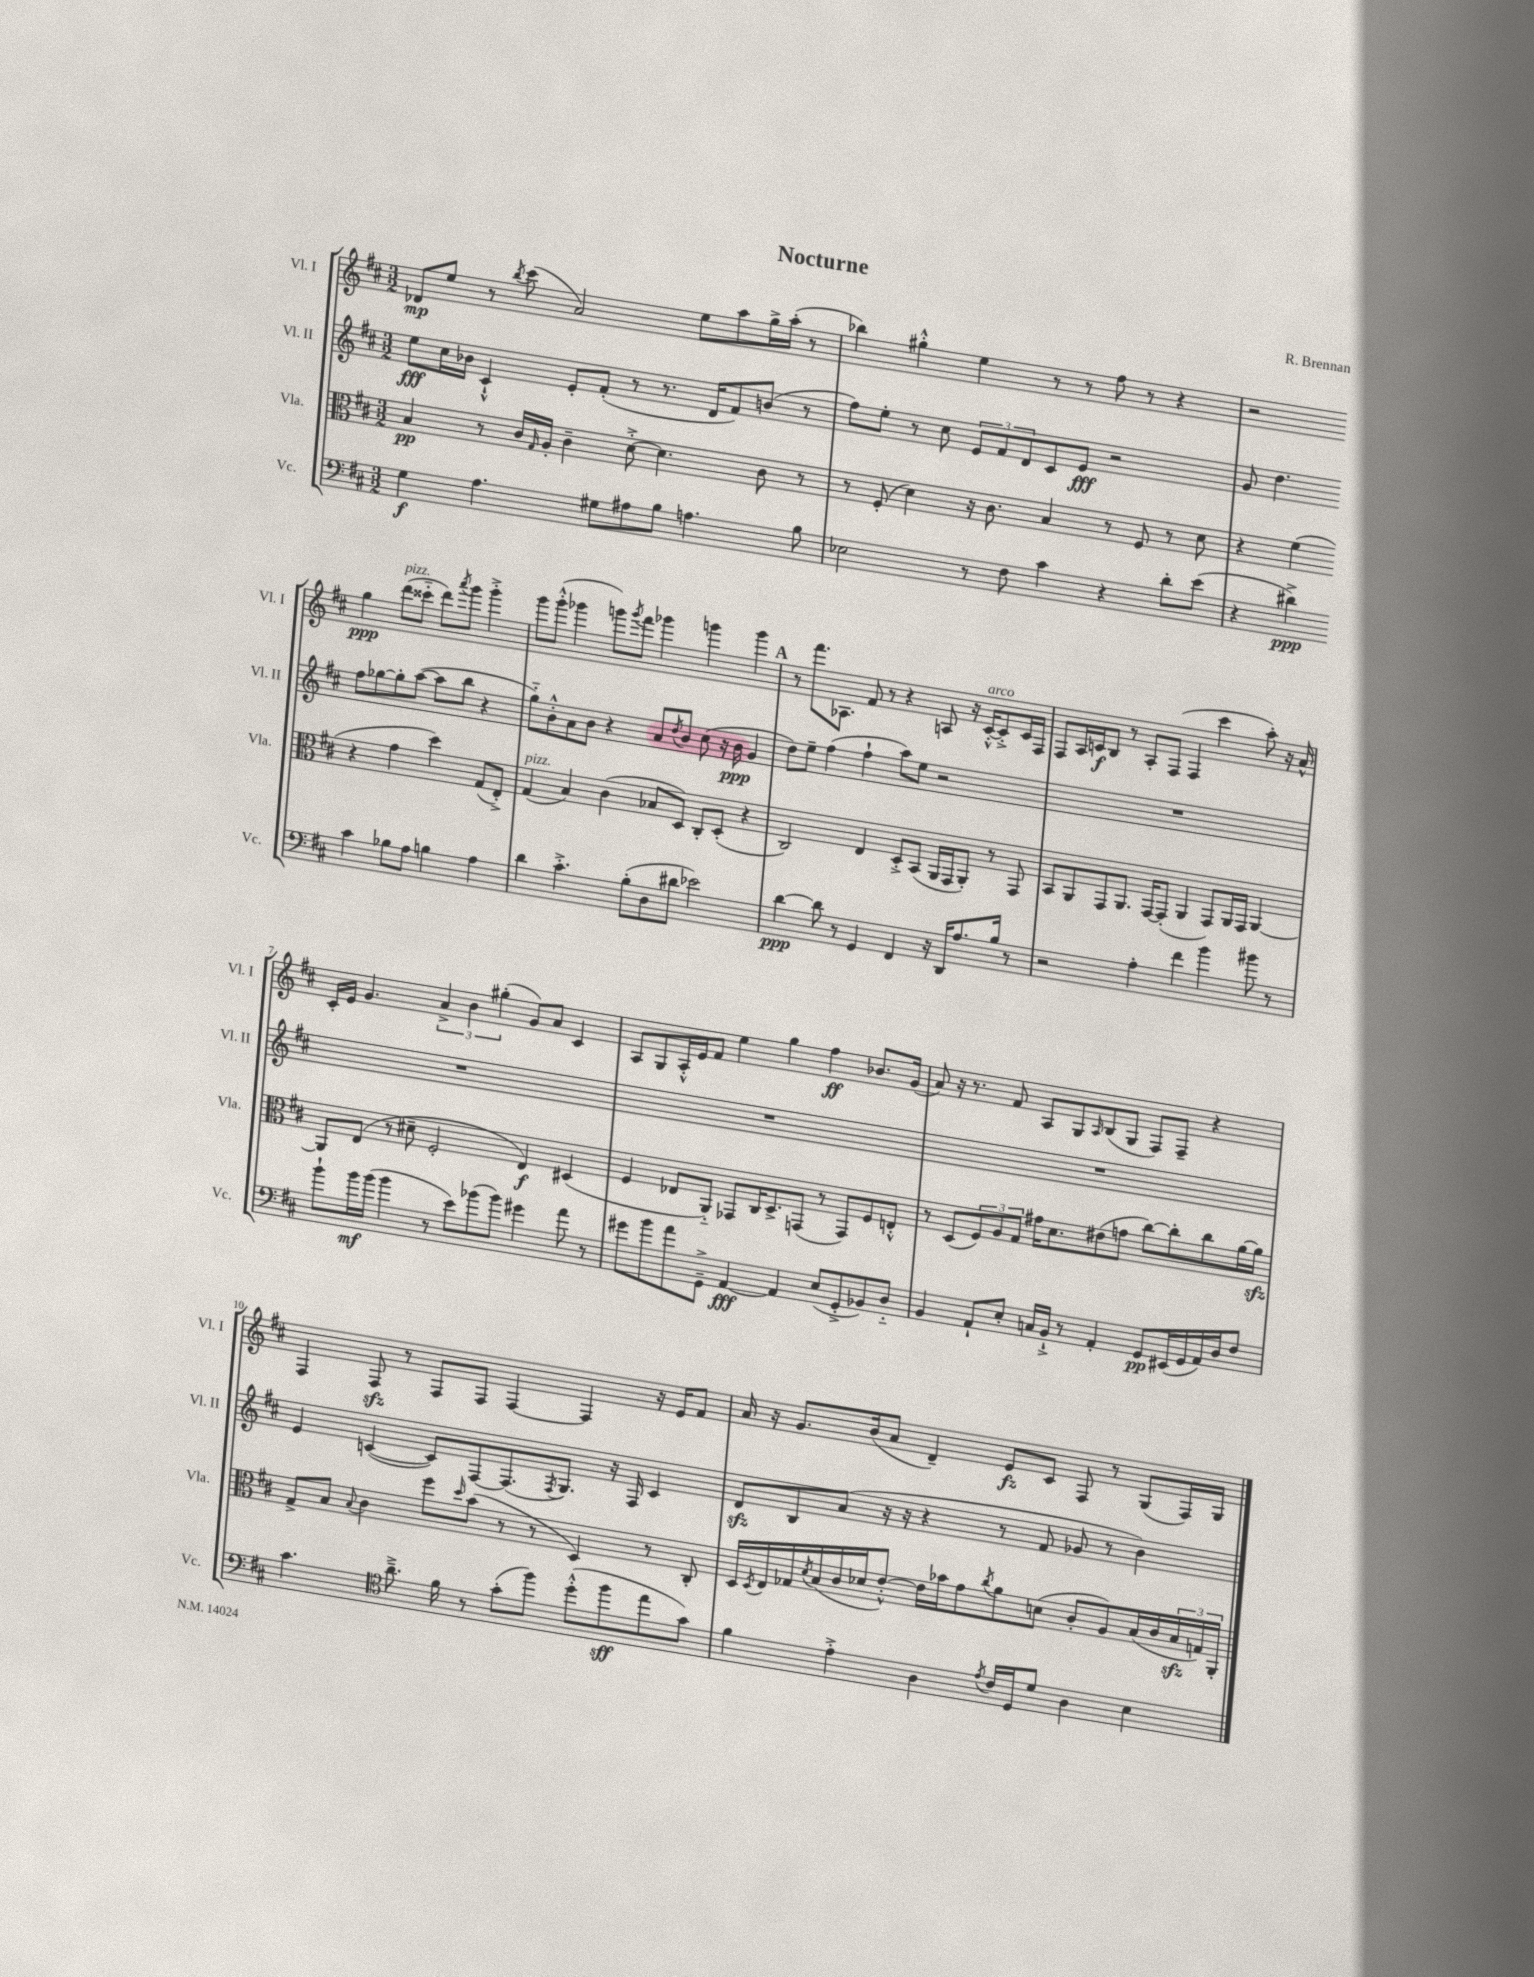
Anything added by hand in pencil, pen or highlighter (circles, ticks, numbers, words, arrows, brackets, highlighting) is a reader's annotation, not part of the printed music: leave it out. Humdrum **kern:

**kern	**kern	**kern	**kern
*staff4	*staff3	*staff2	*staff1
*clefF4	*clefC3	*clefG2	*clefG2
*k[f#c#]	*k[f#c#]	*k[f#c#]	*k[f#c#]
*M3/2	*M3/2	*M3/2	*M3/2
4G\	4B/	8ee\L	8d-/L
.	.	16cc#\L	8ee/J
.	.	16b-\JJ	.
4.A\	8r	4c#`^^/	8r
.	.	.	8qbb/
.	16c#/LL	.	(8ccc#\
.	16qqG/	.	.
.	16A'/JJ	.	.
.	4c#~\	8e'/L	2a/)
8G#\L	.	(8f#'/J	.
8A#\	[8d'^\	8r	.
8B\J	4.d\]	8.r	.
4.A\	.	.	8ee\L
.	.	16d/LK	.
.	.	8f#/)	8aa\
.	8c#\	(8b/J	16gg^\L
.	.	.	(16aa'\JJ
8B\	8r	8r	8r
=	=	=	=
2E-\	8r	8ff#\L)	4bb-\)
.	(8F#'/	8ee'\J	.
.	4d\)	8r	4gg#'^^\
.	.	8cc#\	.
8r	16r	12e/L	4ee\
.	8.c#\	.	.
.	.	12f#/	.
8F#\	.	.	.
.	.	12d/	.
4c#\	4B/	8c#/	8r
.	.	8e/J	8r
4r	8r	2r	8ff#\
.	8F#/	.	8r
8d'\L	8r	.	4r
(8e\J	8d\	.	.
=	=	=	=
4r	4r	8g/	2r
.	.	4.dd\	.
4d#^\)	(4f#\	.	.
4c#\	4r	8ff#\L	4gg\
.	.	[8gg-\	.
8B-\L	4g\	8gg-'\]	(8ddd\L
8A\J	.	([8aa\J	8ccc##'~\J
4B\	4dd\)	8aa\]L	8ddd\L)
.	.	.	8qaaa/
.	.	8bb\J	8ggg\J
4A\	(8G/L	4r	4ggg'^\
.	8E'^/J)	.	.
=	=	=	=
4d\	(4G/	8gg'~\L)	8ggg\L
.	.	8b'^^\	(8ggg'^^\J
4.c#'^\	4B/)	8a\	4ggg-\
.	.	8b\J	.
.	(4c#\	4r	8ggg\L)
.	.	.	8qggg/
(8B'\L	.	.	8fff#\J
8D\	8B-/L	8a/L	4ggg-\
.	.	8qdd/	.
8d#\J	8D/J)	8b/J	.
2e-\)	8C#'/L	(8cc#\	4ggg\
.	(8D'/J	16r	.
.	.	16b\	.
.	4r	4g/	4ggg\
=	=	=	=
[4d\	2C#/)	8dd\L)	8r
.	.	8ee~\J	8.fff#\L
8d\]	.	(4ff#\	.
.	.	.	8.A-\J
8r	.	.	.
4GG/	4E/	4ff#`\	8f#/
.	.	.	8r
4FF#/	8D'^/L	8aa\L)	4r
.	(8BB/J	8ee\J	.
16r	16AA/LL	2r	8A/
16DD/LK	16GG/J	.	.
8.A/	8AA'/J)	.	16r
.	.	.	[16c#'^^/LK
.	8r	.	8c#'^/]
16B/Jk	.	.	.
8r	8GG/	.	16c#/L
.	.	.	16F#/JJ
=	=	=	=
2r	8BB/L	1.r	8F#/L
.	8AA/	.	16A/L
.	.	.	16c/J
.	8GG/	.	8B/J
.	8.AA/J	.	8r
4A'\	.	.	8A'/L
.	[16GG/LK	.	.
.	(8GG'/]J	.	(8F#/J
4f#\	4AA/	.	4F#/
4b\	8GG/L)	.	4ccc#\
.	16AA/L	.	.
.	16GG/JJ	.	.
8b#\	[4AA/	.	8aa'\)
8r	.	.	16r
.	.	.	16a^^/
=	=	=	=
8b`\L	8AA/]L	1.r	16c#'/LL
.	.	.	16e/JJ
16b\L	(8E/J	.	4.g/
(16b\JJ	.	.	.
4b\	8r	.	.
.	8d#~\	.	.
8r	2F#'/	.	6a^/
8e\L)	.	.	.
.	.	.	6b\
(8b-\	.	.	.
.	.	.	(6gg#'\
8b-\J)	.	.	.
4g#\	4E/)	.	8g/L)
.	.	.	8a/J
8a\	(4D#/	.	4c#/
8r	.	.	.
=	=	=	=
8g#\L	4F#/	1.r	8A/L
8b\	.	.	8G/
8a\	8E-/L	.	16A'^^/L
.	.	.	16e/J
8GG~^\J	8AA'~/J)	.	8f#/J
[4AA/	8GG-/L	.	4ee\
.	16C#/K	.	.
.	8.D^/	.	.
4AA/]	.	.	4gg\
.	(8GG/J	.	.
(8E/L	8r	.	4ff#\
8GG'^/	8GG/L)	.	.
8BB-/)	8F#/	.	8.b-/L
8D'~/J	8E'^^/J	.	.
.	.	.	(16g/Jk
=	=	=	=
4BB/	8r	1.r	8a/)
.	(8D/L	.	16r
.	.	.	8.r
8AA`/L	12F#/)	.	.
.	12A/	.	.
8E'/J	.	.	8f#/
.	12G/J	.	.
16C/LL	16g#\LK	.	8A/L
16BB`^/JJ	8.d\	.	.
8r	.	.	8G/
.	.	.	16qqA/
4AA'/	(8e#\	.	(8B/
.	8g\J	.	8G/J
8GG/L	[8cc#\L)	.	8F#/L)
(16EE#/L	8cc#'\]	.	8F#~/J
16GG/	.	.	.
16AA/)	8cc#\	.	4r
16D/J	.	.	.
8F#/J	[16a\L	.	.
.	16a\]JJ	.	.
=	=	=	=
4.c#\	8G^/L	4e/	4F#/
.	8B/J	.	.
.	8qqB/	.	.
.	4c#\	([4c/	8F#/
*clefC4	*	*	*
8.a~^\	.	.	8r
.	8ff#\L	8c/]L)	8F#/L
16f#\	.	.	.
.	16qqdd/	.	.
8r	(8b\J	[8F#/	8F#/J
(8g'\L	8r	(8.F#/]	[4F#/
8ff#\J)	8r	.	.
.	.	8qF#/	.
.	.	8.G/J)	.
(8dd'^^\L	4D/)	.	4F#/]
8ff#\	.	16r	.
.	.	16F#/	.
8ee\	8r	4c/	16r
.	.	.	16e/LK
8g\J)	8C#'/	.	8f#/J
=	=	=	=
4f#\	16D/LL	8d/L	16a/
.	8qD/	.	.
.	16E/	.	16r
.	16G-/	8B/	8.g/L
.	8qd/	.	.
.	(16B/	.	.
4e'^\	16c#/	(8a/J	.
.	16d-/J	.	(16b/k
.	[8e'^^/J)	16r	8a/J
.	.	16r	.
4A\	16e\]LL	4r	4d~/)
.	16b-\J	.	.
.	8g\	.	.
8qe/	8qcc#/	.	.
16c#/LL	8a\	8r	8e/L
16D/J	.	.	.
8d/J	(8d\J	8f#/	8c#/J
4A\	8c#'/L	8g-/	8F#/
.	8A/)	8r	8r
4B\	(16B/L	4b\)	(8G/L
.	16c#/	.	.
.	24B/	.	16F#/L)
.	24G/)	.	.
.	.	.	16G/JJ
.	24AA'/JJ	.	.
==	==	==	==
*-	*-	*-	*-
